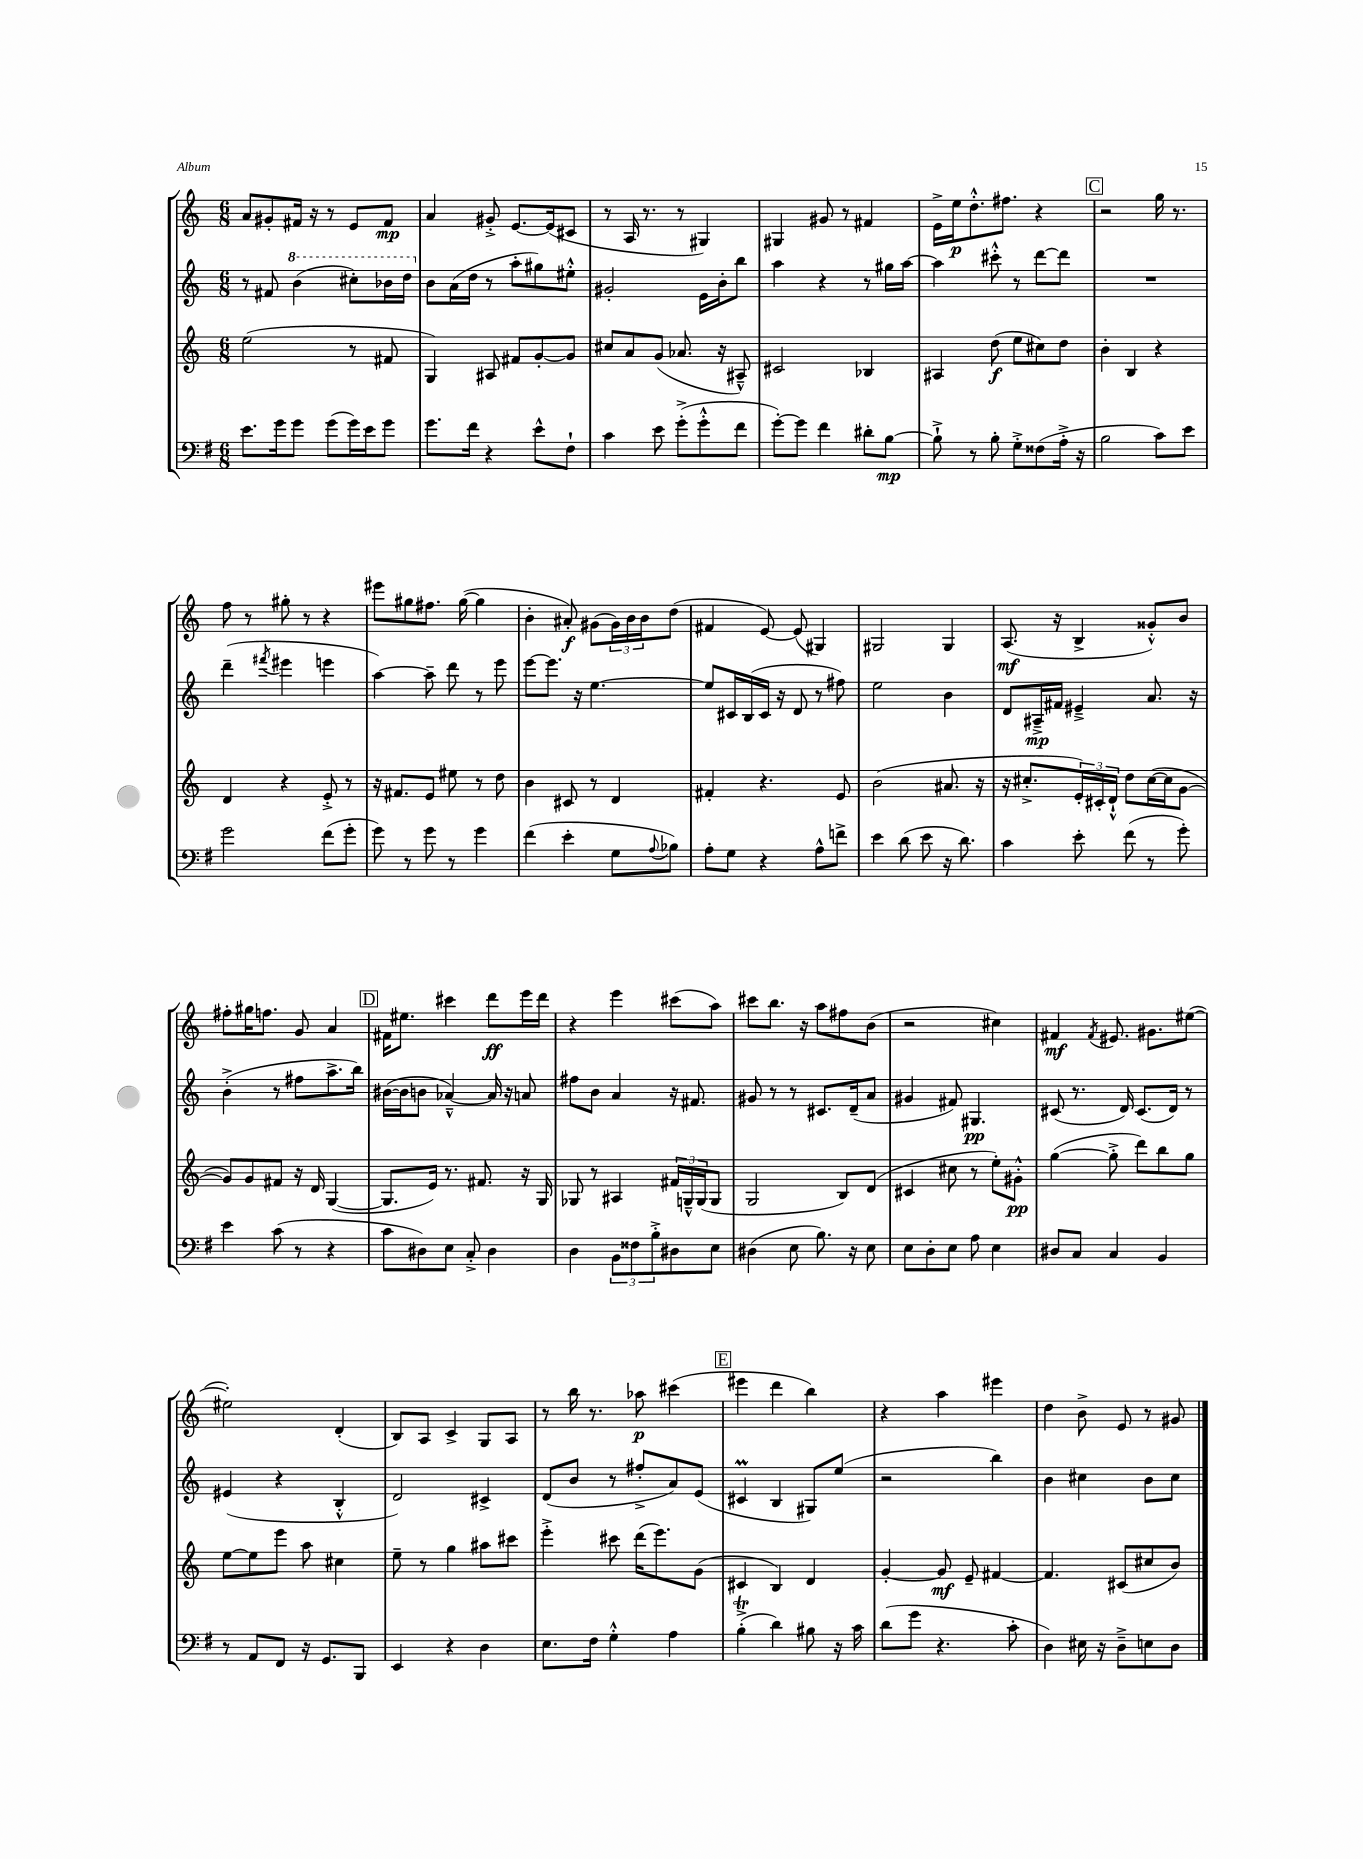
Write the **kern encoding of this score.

**kern	**dynam	**kern	**dynam	**kern	**dynam	**kern	**dynam
*part4	*part4	*part3	*part3	*part2	*part2	*part1	*part1
*staff4	*staff4	*staff3	*staff3	*staff2	*staff2	*staff1	*staff1
*clefF4	*	*clefG2	*	*clefG2	*	*clefG2	*
*k[f#]	*	*k[]	*	*k[]	*	*k[]	*
*M6/8	*	*M6/8	*	*M6/8	*	*M6/8	*
=16	=16	=16	=16	=16	=16	=16	=16
8.e\L	.	(2ee\	.	8r	.	8a/L	.
.	.	.	.	8f#X/	.	8g#X'/	.
16g\k	.	.	.	.	.	.	.
*	*	*	*	*8va	*	*	*
8g\J	.	.	.	(4bb\	.	16f#X/Jk	.
.	.	.	.	.	.	16r	.
(8g\L	.	.	.	.	.	8r	.
16g\L)	.	8r	.	8ccc#X'\L)	.	8e/L	.
16e\J	.	.	.	.	.	.	.
8g\J	.	8f#X/	.	16bb-X\L	.	8f#/J	mp
.	.	.	.	16ddd\JJ	.	.	.
=17	=17	=17	=17	=17	=17	=17	=17
*	*	*	*	*X8va	*	*	*
8.g\L	.	4G/)	.	8b\L	.	4a/	.
.	.	.	.	(16a\L	.	.	.
16f#\Jk	.	.	.	16dd\JJ	.	.	.
4r	.	8A#X/	.	8r	.	8g#X'^/	.
.	.	8f#X/L	.	8aa'\L	.	[8.e/L	.
8e^^\L	.	[8g'/	.	8gg#X\)	.	.	.
.	.	.	.	.	.	(16e/k]	.
8F#`\J	.	8g/J]	.	8ee#X'^^\J	.	8c#X/J	.
=18	=18	=18	=18	=18	=18	=18	=18
4c\	.	8cc#X/L	.	2g#X'/	.	8r	.
.	.	8a/	.	.	.	16A/	.
.	.	.	.	.	.	8.r	.
8e\	.	(8g/J	.	.	.	.	.
(8g'^\L	.	8.a-X/	.	.	.	8r	.
8g'^^\	.	.	.	16e\LL	.	4G#X/)	.
.	.	16r	.	16b'\J	.	.	.
8f#\J	.	8A#X~^^/)	.	8bb\J	.	.	.
=19	=19	=19	=19	=19	=19	=19	=19
[8g'\L)	.	2c#X/	.	4aa\	.	4G#X/	.
8g\J]	.	.	.	.	.	.	.
4f#\	.	.	.	4r	.	8g#X/	.
.	.	.	.	.	.	8r	.
8d#X'\L	.	4B-X/	.	8r	.	4f#X/	.
[8B\J	mp	.	.	16gg#X\LL	.	.	.
.	.	.	.	[16aa\JJ	.	.	.
=20	=20	=20	=20	=20	=20	=20	=20
8B`^\]	.	4A#X/	.	4aa\]	.	16e^\LL	.
.	.	.	.	.	.	16ee\J	p
8r	.	.	.	.	.	8.dd'^^\	.
8B'\	.	(8dd\	f	8ccc#X'^^\	.	.	.
.	.	.	.	.	.	8.ff#X\J	.
8G'^\L	.	8ee\L	.	8r	.	.	.
(8F##X\	.	8cc#X\)	.	[8ddd\L	.	4r	.
16A'^\Jk	.	8dd\J	.	8ddd\J]	.	.	.
16r	.	.	.	.	.	.	.
!!LO:REH:place=s1:t=C
=21	=21	=21	=21	=21	=21	=21	=21
2B\	.	4b'\	.	2.r	.	2r	.
.	.	4B/	.	.	.	.	.
8c\L)	.	4r	.	.	.	16gg\	.
.	.	.	.	.	.	8.r	.
8e\J	.	.	.	.	.	.	.
!!LO:LB:g=z
=22	=22	=22	=22	=22	=22	=22	=22
2g\	.	4d/	.	(4ddd~\	.	8ff\	.
.	.	.	.	.	.	8r	.
.	.	.	.	8qfff#X/	.	.	.
.	.	4r	.	4eee#X\	.	8gg#X'\	.
.	.	.	.	.	.	8r	.
(8f#\L	.	8e'^/	.	4eeen\	.	4r	.
8g'\J	.	8r	.	.	.	.	.
=23	=23	=23	=23	=23	=23	=23	=23
8g\)	.	16r	.	[4aa\)	.	8eee#X\L	.
.	.	8.f#X/L	.	.	.	.	.
8r	.	.	.	.	.	8gg#X\	.
8g\	.	8e/J	.	8aa~\]	.	8.ff#X\J	.
8r	.	8ee#X\	.	8ddd\	.	.	.
.	.	.	.	.	.	([16gg#\	.
4g\	.	8r	.	8r	.	4gg#\]	.
.	.	8dd\	.	8eee\	.	.	.
=24	=24	=24	=24	=24	=24	=24	=24
(4f#\	.	4b\	.	[8eee\L	.	4b'\	.
.	.	.	.	8.eee\J]	.	.	.
4e'\	.	8c#X/	.	.	.	8a#X'/)	f
.	.	.	.	16r	.	.	.
.	.	8r	.	[4.ee\	.	(8g#X\L	.
8G\L	.	4d/	.	.	.	24g#\L)	.
.	.	.	.	.	.	24b\	.
.	.	.	.	.	.	24b\J	.
8qqA/	.	.	.	.	.	.	.
8B-X\J)	.	.	.	.	.	(8dd\J	.
=25	=25	=25	=25	=25	=25	=25	=25
8A'\L	.	4f#X'/	.	8ee/L]	.	4f#X/	.
8G\J	.	.	.	16c#X/L	.	.	.
.	.	.	.	(16B/	.	.	.
4r	.	4.r	.	16c#/JJ	.	[8e/)	.
.	.	.	.	16r	.	.	.
.	.	.	.	8d/	.	(8e/]	.
8A^^\L	.	.	.	8r	.	4G#X/)	.
8fn^\J	.	8e/	.	8ff#X\)	.	.	.
=26	=26	=26	=26	=26	=26	=26	=26
4e\	.	(2b\	.	2ee\	.	2G#X/	.
(8d\	.	.	.	.	.	.	.
8e\	.	.	.	.	.	.	.
16r	.	8.a#X/	.	4b\	.	4G#/	.
8.d\)	.	.	.	.	.	.	.
.	.	16r	.	.	.	.	.
=27	=27	=27	=27	=27	=27	=27	=27
4c\	.	16r	.	8d/L	.	(8.A/	mf
.	.	8.cc#X'^/L	.	.	.	.	.
.	.	.	.	16A#X~^/L	mp	.	.
.	.	.	.	16f#X/JJ	.	16r	.
8e'\	.	24e'/L)	.	4e#X~^/	.	4B^/	.
.	.	24c#X'/	.	.	.	.	.
.	.	24d`^^/JJ	.	.	.	.	.
(8f#\	.	8dd\L	.	.	.	.	.
8r	.	([16cc#\L	.	8.a/	.	8g##X'^^/L)	.
.	.	16cc#\J]	.	.	.	.	.
8g'\)	.	[8g\J	.	.	.	8b/J	.
.	.	.	.	16r	.	.	.
!!LO:LB:g=z
=28	=28	=28	=28	=28	=28	=28	=28
4e\	.	8g/L])	.	(4b'^\	.	8ff#X'\L	.
.	.	8g/	.	.	.	16gg#X\K	.
.	.	.	.	.	.	8.ffn\J	.
(8c\	.	8f#X/J	.	8r	.	.	.
8r	.	16r	.	8ff#X\L	.	8g/	.
.	.	16d/	.	.	.	.	.
4r	.	([4G/	.	8.aa^\	.	4a/	.
.	.	.	.	16bb\Jk)	.	.	.
!!LO:REH:place=s1:t=D
=29	=29	=29	=29	=29	=29	=29	=29
8c\L	.	8.G/L]	.	([16b#X\LL	.	16f#X\KL	.
.	.	.	.	16b#\J]	.	8.ee#X\J	.
8D#X\)	.	.	.	8bn\J	.	.	.
.	.	16e/Jk)	.	.	.	.	.
8E\J	.	8.r	.	[4a-X~^^/)	.	4ccc#X\	.
8C'^/	.	.	.	.	.	.	.
.	.	8.f#X/	.	.	.	.	.
4D#\	.	.	.	16a-/]	.	8ddd\L	ff
.	.	.	.	16r	.	.	.
.	.	16r	.	8an/	.	16eee\L	.
.	.	16G/	.	.	.	16ddd\JJ	.
=30	=30	=30	=30	=30	=30	=30	=30
4D\	.	8G-X/	.	8ff#X\L	.	4r	.
.	.	8r	.	8b\J	.	.	.
12BB\L	.	4A#X/	.	4a/	.	4eee\	.
12F##X\	.	.	.	.	.	.	.
12B'^\	.	.	.	.	.	.	.
8D#X\	.	24f#X/LL	.	16r	.	(8ccc#X\L	.
.	.	24Gn~^^/	.	.	.	.	.
.	.	.	.	8.f#X/	.	.	.
.	.	(24G/J	.	.	.	.	.
8E\J	.	8G/J	.	.	.	8aa\J)	.
=31	=31	=31	=31	=31	=31	=31	=31
(4D#X\	.	2G/	.	8g#X/	.	8ccc#X\L	.
.	.	.	.	8r	.	8.bb\J	.
8E\	.	.	.	8r	.	.	.
.	.	.	.	.	.	16r	.
8.B\)	.	.	.	8.c#X/L	.	8aa\L	.
.	.	8B/L)	.	.	.	8ff#X\	.
16r	.	.	.	(16d~/k	.	.	.
8E\	.	(8d/J	.	8a/J	.	(8b\J	.
=32	=32	=32	=32	=32	=32	=32	=32
8E\L	.	4c#X/	.	4g#X/	.	2r	.
8D'\	.	.	.	.	.	.	.
8E\J	.	8cc#X\	.	8f#X/)	.	.	.
8A\	.	8r	.	4.G#X/	pp	.	.
4E\	.	8ee'\L)	.	.	.	4cc#X\)	.
.	.	8g#X'^^\J	pp	.	.	.	.
=33	=33	=33	=33	=33	=33	=33	=33
8D#X/L	.	([4gg\	.	(8c#X/	.	4f#X/	mf
8C/J	.	.	.	8.r	.	.	.
.	.	.	.	.	.	8qf#/	.
4C/	.	8gg'^\]	.	.	.	8.e#X/	.
.	.	.	.	16d/)	.	.	.
.	.	8ddd\L)	.	(8.c#/L	.	.	.
.	.	.	.	.	.	8.g#X\L	.
4BB/	.	8bb\	.	.	.	.	.
.	.	.	.	16d/Jk)	.	.	.
.	.	8gg\J	.	8r	.	([8ee#X\J	.
!!LO:LB:g=z
=34	=34	=34	=34	=34	=34	=34	=34
8r	.	[8ee\L	.	(4e#X/	.	2ee#X'\])	.
8AA/L	.	8ee\]	.	.	.	.	.
8FF#/J	.	8eee\J	.	4r	.	.	.
16r	.	8aa\	.	.	.	.	.
8.GG/L	.	.	.	.	.	.	.
.	.	4cc#X\	.	4B'^^/	.	(4d'/	.
8BBB/J	.	.	.	.	.	.	.
=35	=35	=35	=35	=35	=35	=35	=35
4EE/	.	8ee~\	.	2d/)	.	8B/L)	.
.	.	8r	.	.	.	8A/J	.
4r	.	4gg\	.	.	.	4c^/	.
4D\	.	8aa#X\L	.	4c#X^/	.	8G/L	.
.	.	8ccc#X\J	.	.	.	8A/J	.
=36	=36	=36	=36	=36	=36	=36	=36
8.E\L	.	4eee'^\	.	(8d/L	.	8r	.
.	.	.	.	8b/J	.	16bb\	.
16F#\Jk	.	.	.	.	.	8.r	.
4G'^^\	.	8ccc#X\	.	8r	.	.	.
.	.	(16ddd\KL	.	8ff#X'^/L	.	8aa-X\	p
.	.	8.eee\)	.	.	.	.	.
4A\	.	.	.	8a/)	.	(4ccc#X\	.
.	.	(8g\J	.	(8e/J	.	.	.
!!LO:REH:place=s1:t=E
=37	=37	=37	=37	=37	=37	=37	=37
(4Bt'^\	.	4c#X/	.	4c#Xm/	.	4eee#X\	.
4d\)	.	4B/)	.	4B/	.	4ddd\	.
8B#X\	.	4d/	.	8G#X/L)	.	4bb\)	.
16r	.	.	.	(8ee/J	.	.	.
16c\	.	.	.	.	.	.	.
=38	=38	=38	=38	=38	=38	=38	=38
(8d\L	.	[4g'/	.	2r	.	4r	.
8g\J	.	.	.	.	.	.	.
4.r	.	8g/]	mf	.	.	4aa\	.
.	.	8e~/	.	.	.	.	.
.	.	[4f#X/	.	4bb\)	.	4eee#X\	.
8c'\	.	.	.	.	.	.	.
=39	=39	=39	=39	=39	=39	=39	=39
4D\)	.	4.f#/]	.	4b\	.	4dd\	.
16E#X\	.	.	.	4cc#X\	.	8b^\	.
16r	.	.	.	.	.	.	.
8D~^\L	.	(8c#X/L	.	.	.	8e/	.
8En\	.	8cc#X/	.	8b\L	.	8r	.
8D\J	.	8b/J)	.	8cc#\J	.	8g#X/	.
==	==	==	==	==	==	==	==
*-	*-	*-	*-	*-	*-	*-	*-
